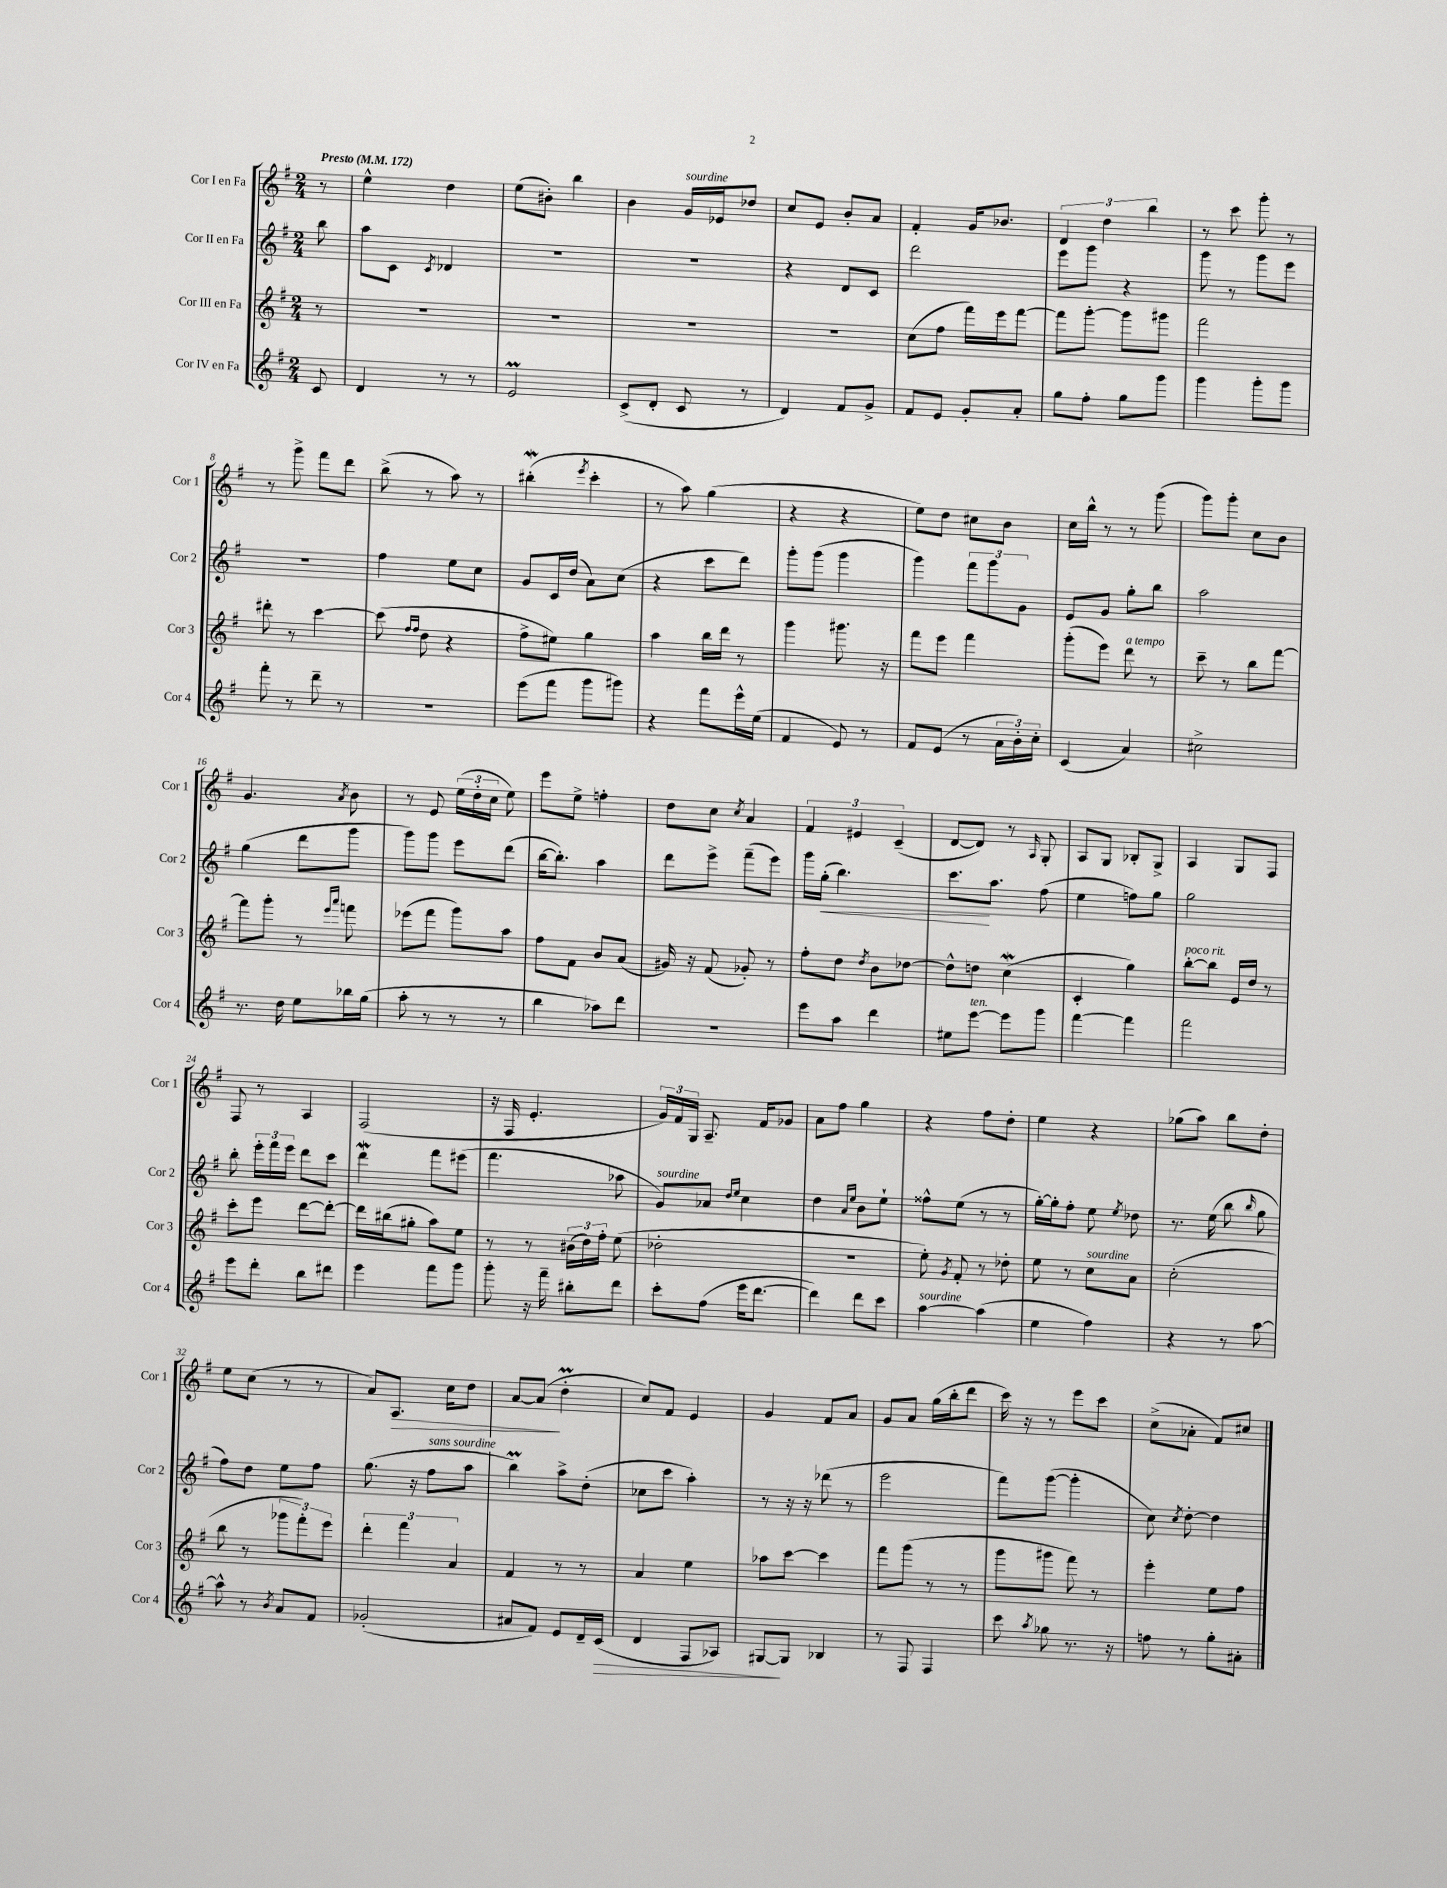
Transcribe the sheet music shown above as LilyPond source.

<<
\new StaffGroup <<
\new Staff = "s0" \with { instrumentName = "Cor I en Fa" shortInstrumentName = "Cor 1" } {
    \clef treble \key g \major \numericTimeSignature \time 2/4 \partial 8 \tempo "Presto" 4 = 172
    \autoBeamOff r8 |
    e''4-^ d''4 |
    e''8[( bis'8]-.) b''4 |
    b'4 g'16[^\markup { \italic "sourdine" } ees'16 des''8] |
    c''8[ e'8] b'8[-. a'8] |
    fis'4-. g'16[ bes'8.] |
    \tuplet 3/2 { d'4 d''4 b''4 } |
    r8 c'''8 g'''8-. r8 |
    r8 g'''8-> fis'''8[ d'''8] |
    b''8->( r8 a''8) r8 |
    bis''4-.\mordent( \acciaccatura { e'''8 } c'''4-. |
    r8 a''8) g''4( |
    r4 r4 |
    e''8[) d''8] cis''8[ b'8] |
    c''16[ b''16]-^ r8 r8 g'''8( |
    g'''8[) g'''8]-. c''8[ b'8] |
    g'4. \acciaccatura { a'8 } b'8 |
    r8 e'8 \tuplet 3/2 { e''16[( d''16-. c''16] } e''8) |
    e'''8[ e''8]-> f''4-. |
    d''8[ c''8] \acciaccatura { c''8 } a'4 |
    \tuplet 3/2 { fis'4 eis'4 c'4--( } |
    d'8[~ d'8]) r8 \grace { a16 } g8-. |
    a8[ g8] bes8[-. g8]-> |
    a4 g8[ fis8] |
    fis8 r8 a4 |
    fis2( |
    r16 fis16 e'4.-. |
    \tuplet 3/2 { g'16[) fis'16 g16] } a8.-- fis'16[ ges'8] |
    a'8[ fis''8] g''4 |
    r4 fis''8[ d''8]-. |
    e''4 r4 |
    ges''8[( a''8]) b''8[ d''8]-. |
    e''8[ c''8]( r8 r8 |
    a'8[) a8.]\> c''16[ d''8] |
    a'8[~ a'8]\!( d''4-.\prall |
    c''8[) fis'8] e'4 |
    g'4 fis'8[ a'8] |
    g'8[ a'8] g''16[( b''16-. d'''8] |
    c'''16) r16 r8 e'''8[ c'''8] |
    c''8[->( aes'8]-. fis'8[) cis''8] \bar "|." |
}
\new Staff = "s1" \with { instrumentName = "Cor II en Fa" shortInstrumentName = "Cor 2" } {
    \clef treble \key g \major \numericTimeSignature \time 2/4 \partial 8
    \autoBeamOff b''8 |
    a''8[ c'8] \acciaccatura { c'8 } des'4 |
    R2 |
    R2 |
    r4 d'8[ c'8] |
    d'''2 |
    e'''8[ g'''8] r4 |
    g'''8 r8 g'''8[ e'''8] |
    r2 |
    fis''4 e''8[ c''8] |
    g'8[ c'16 d''16]( a'8[) c''8]( |
    r4 c'''8[ d'''8]) |
    g'''8[-. g'''8]( g'''4 |
    g'''4) \tuplet 3/2 { fis'''8[ g'''8 g'8] } |
    e'8[ g'8] g''8[-. b''8] |
    a''2 |
    g''4( d'''8[ g'''8] |
    g'''8[) g'''8] e'''8[ d'''8]( |
    b''16[~ b''8.]-.) a''4 |
    d'''8[ e'''8]-> fis'''8[--( e'''8]) |
    g'''16[ g''16]-.\<( b''4.) |
    c'''8.[\! a''8.] fis''8( |
    e''4 f''8[) g''8] |
    g''2 |
    b''8-. \tuplet 3/2 { e'''16[-. fis'''16 e'''16] } d'''8[ c'''8] |
    d'''4\mordent fis'''8[ eis'''8]( |
    fis'''4. aes''8 |
    g'8[^\markup { \italic "sourdine" }) aes'8] \grace { d''16[ e''16] } c''4 |
    d''4 \grace { a'16[ e''16] } b'8[ e''8]-! |
    fisis''8[-^ e''8]( r8 r8 |
    g''16[~-.) g''16-. fis''8]-. e''8 \acciaccatura { e''8 } des''8 |
    r8. e''16( b''8 \grace { b''16 } g''8 |
    fis''8[) d''8] e''8[ fis''8] |
    g''8.( r16 fis''8[^\markup { \italic "sans sourdine" } a''8] |
    b''4\prall) a''8[-> d''8]-.( |
    ces''8[ c'''8] a''4-.) |
    r8 r16 r16 des'''8( r8 |
    e'''2 |
    fis'''8[) g'''8]~( g'''4-. |
    c''8) \acciaccatura { c''8 } d''8~-. d''4 \bar "|." |
}
\new Staff = "s2" \with { instrumentName = "Cor III en Fa" shortInstrumentName = "Cor 3" } {
    \clef treble \key g \major \numericTimeSignature \time 2/4 \partial 8
    \autoBeamOff r8 |
    R2 |
    R2 |
    R2 |
    R2 |
    c''8[( fis''8] fis'''16[) e'''16 fis'''8]~ |
    fis'''8[ g'''8]~-. g'''8[ gis'''8] |
    fis'''2 |
    dis'''8-. r8 c'''4~ |
    c'''8( \grace { fis''16[ fis''16] } d''8 r4 |
    fis''8[-> eis''8]) g''4 |
    a''4 b''16[ d'''16] r8 |
    g'''4 gis'''8. r16 |
    fis'''8[ e'''8] fis'''4 |
    g'''8[-.( e'''8]) d'''8^\markup { \italic "a tempo" } r8 |
    c'''8-- r8 b''8[ fis'''8]~ |
    fis'''8[ g'''8]-. r8 \grace { e'''16[ a'''16] } f'''8 |
    ees'''8[( fis'''8] g'''8[) a''8] |
    fis''8[ fis'8] b'8[ a'8]( |
    gis'16) r16 fis'8( ges'8-.) r8 |
    fis''8[-. d''8] \acciaccatura { d''8 } b'8[ des''8]~ |
    des''8[-^ d''8] c''4\mordent( |
    c'4-. g''4) |
    b''8[~-.^\markup { \italic "poco rit." } b''8] e'16[ d''16] r8 |
    c'''8[-. e'''8] d'''8[~ d'''8]~-. |
    d'''16[ bis''16( gis''8]-. a''8[) e''8] |
    r8 r8 \tuplet 3/2 { bis'16[( d''16) fis''16]-. } e''8( |
    des''2-. |
    r2 |
    e''8-.) \acciaccatura { g'8 } fis'8-. r8 des''8-. |
    e''8 r8 c''8[^\markup { \italic "sourdine" } a'8] |
    c''2-.( |
    b''8 r8 \tuplet 3/2 { ges'''8[ fis'''8-.) e'''8] } |
    \tuplet 3/2 { d'''4-. fis'''4 a'4 } |
    fis'4 r8 r8 |
    a'4 e''4 |
    aes''8[ c'''8]~ c'''4 |
    fis'''8[ g'''8]( r8 r8 |
    g'''8[ gis'''8] fis'''8) r8 |
    e'''4-. e''8[ fis''8] \bar "|." |
}
\new Staff = "s3" \with { instrumentName = "Cor IV en Fa" shortInstrumentName = "Cor 4" } {
    \clef treble \key g \major \numericTimeSignature \time 2/4 \partial 8
    \autoBeamOff c'8 |
    d'4 r8 r8 |
    e'2\prall |
    c'8[->( d'8]-. c'8 r8 |
    d'4) fis'8[ g'8]-> |
    fis'8[ e'8] g'8[-. a'8]-. |
    g''8[ fis''8]-. g''8[ g'''8] |
    g'''4 g'''8[-. g'''8] |
    fis'''8-. r8 d'''8-- r8 |
    R2 |
    e'''8[( fis'''8] g'''8[ gis'''8]) |
    r4 fis'''8[ e'''16-^ e''16]( |
    fis'4 e'8) r8 |
    fis'8[ e'8]( r8 \tuplet 3/2 { a'16[ b'16-.) c''16]-. } |
    c'4( a'4) |
    cis''2-> |
    r8. d''16 e''8[ bes''16 g''16]( |
    a''8-. r8 r8 r8 |
    b''4 aes''8[) d'''8] |
    R2 |
    e'''8[ a''8] d'''4 |
    eis''8[ e'''8]~^\markup { \italic "ten." } e'''8[ g'''8] |
    fis'''4~ fis'''4 |
    fis'''2 |
    e'''8[ d'''8]-. b''8[ dis'''8] |
    e'''4 fis'''8[ g'''8] |
    g'''8-. r16 fis'''16-- bis''8[-. d'''8] |
    c'''8[-. fis''8]( e'''16[ d'''8.]~ |
    d'''4) d'''8[ c'''8] |
    a''4~^\markup { \italic "sourdine" } a''4( |
    e''4 fis''4) |
    r4 r8 a''8~ |
    a''8-^ r8 \acciaccatura { b'8 } a'8[ fis'8] |
    ges'2-.( |
    ais'8[ fis'8]) e'8[ d'16-- c'16]\>( |
    d'4 fis8[ aes8]) |
    gis8[~\! gis8] bes4 |
    r8 fis8 fis4 |
    c'''8 \acciaccatura { a''8 } ges''8 r8. r16 |
    f''8 r8 g''8[-. ais'8]-. \bar "|." |
}
>>
>>
